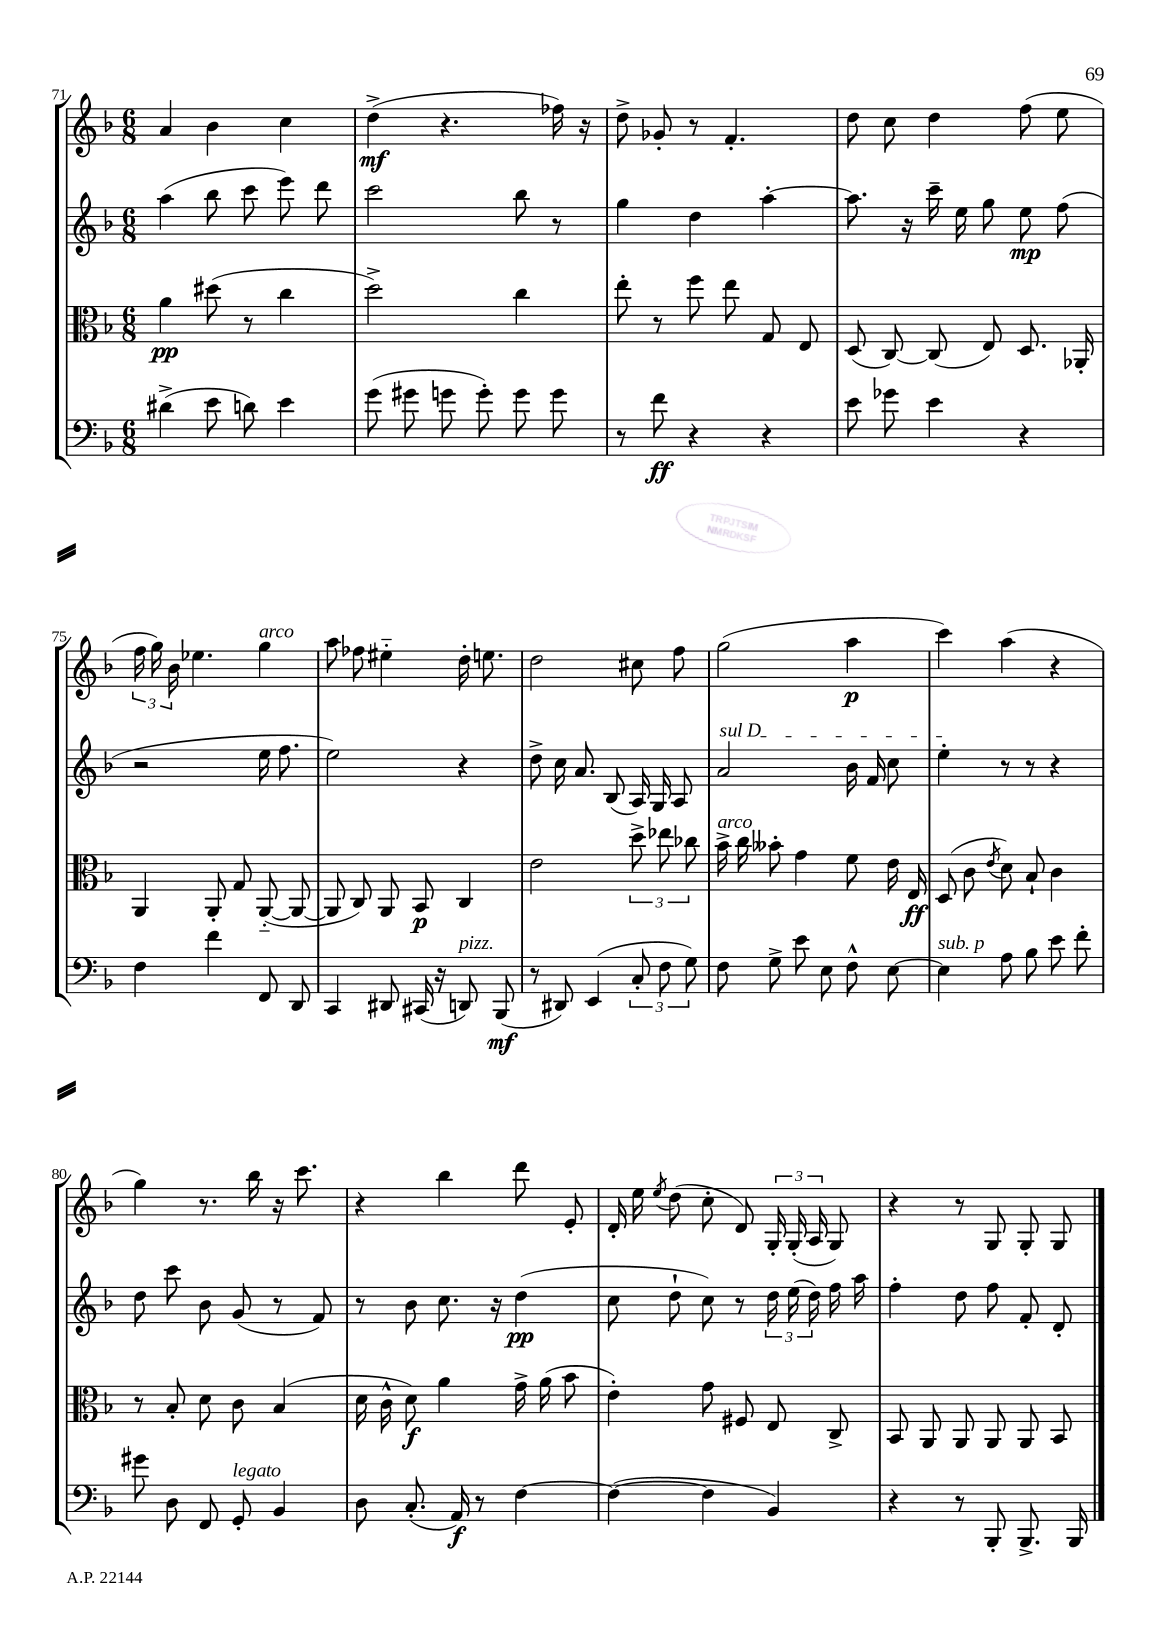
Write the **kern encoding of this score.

**kern	**dynam	**kern	**dynam	**kern	**dynam	**kern	**dynam
*part4	*part4	*part3	*part3	*part2	*part2	*part1	*part1
*staff4	*staff4	*staff3	*staff3	*staff2	*staff2	*staff1	*staff1
*clefF4	*	*clefC3	*	*clefG2	*	*clefG2	*
*k[b-]	*	*k[b-]	*	*k[b-]	*	*k[b-]	*
*M6/8	*	*M6/8	*	*M6/8	*	*M6/8	*
=71	=71	=71	=71	=71	=71	=71	=71
(4d#X^\	.	4a\	pp	(4aa\	.	4a/	.
8e\	.	(8dd#X\	.	8bb-\	.	4b-\	.
8dn\)	.	8r	.	8ccc\	.	.	.
4e\	.	4cc\	.	8eee\)	.	4cc\	.
.	.	.	.	8ddd\	.	.	.
=72	=72	=72	=72	=72	=72	=72	=72
(8g\	.	2dd^\)	.	2ccc\	.	(4dd^\	mf
8g#X\	.	.	.	.	.	.	.
8gn\	.	.	.	.	.	4.r	.
8g'\)	.	.	.	.	.	.	.
8g\	.	4cc\	.	8bb-\	.	.	.
8g\	.	.	.	8r	.	16ff-X\)	.
.	.	.	.	.	.	16r	.
=73	=73	=73	=73	=73	=73	=73	=73
8r	.	8ee'\	.	4gg\	.	8dd^\	.
8f\	ff	8r	.	.	.	8g-X'/	.
4r	.	8ff\	.	4dd\	.	8r	.
.	.	8ee\	.	.	.	4.f'/	.
4r	.	8G/	.	[4aa'\	.	.	.
.	.	8E/	.	.	.	.	.
=74	=74	=74	=74	=74	=74	=74	=74
8e\	.	(8D/	.	8.aa\]	.	8dd\	.
8g-X\	.	[8C/)	.	.	.	8cc\	.
.	.	.	.	16r	.	.	.
4e\	.	(8C/]	.	16ccc~\	.	4dd\	.
.	.	.	.	16ee\	.	.	.
.	.	8E/)	.	8gg\	.	.	.
4r	.	8.D/	.	8ee\	mp	(8ff\	.
.	.	.	.	(8ff\	.	8ee\	.
.	.	16AA-X'/	.	.	.	.	.
!!LO:LB:g=z
=75	=75	=75	=75	=75	=75	=75	=75
4F\	.	4AA/	.	2r	.	24ff\	.
.	.	.	.	.	.	24gg\)	.
.	.	.	.	.	.	24b-\	.
.	.	.	.	.	.	4.ee-X\	.
4f\	.	8AA'/	.	.	.	.	.
.	.	8G/	.	.	.	.	.
!	!	!	!	!	!	!LO:TX:a:i:t=arco	!
8FF/	.	([8AA/	.	16ee\	.	4gg\	.
.	.	.	.	8.ff\	.	.	.
8DD/	.	8AA/_	.	.	.	.	.
=76	=76	=76	=76	=76	=76	=76	=76
4CC/	.	8AA/]	.	2ee\)	.	8aa\	.
.	.	8C/)	.	.	.	8ff-X\	.
8DD#X/	.	8AA/	.	.	.	4ee#X\	.
(16CC#X/	.	8BB-/	p	.	.	.	.
16r	.	.	.	.	.	.	.
!LO:TX:a:i:t=pizz.	!	!	!	!	!	!	!
8DDn/)	.	4C/	.	4r	.	16dd'\	.
.	.	.	.	.	.	8.een\	.
(8BBB-/	mf	.	.	.	.	.	.
=77	=77	=77	=77	=77	=77	=77	=77
8r	.	2e\	.	8dd^\	.	2dd\	.
8DD#X/)	.	.	.	16cc\	.	.	.
.	.	.	.	8.a/	.	.	.
(4EE/	.	.	.	.	.	.	.
.	.	.	.	(8B-/	.	.	.
12C'/	.	12dd^\	.	16A/)	.	8cc#X\	.
.	.	.	.	16G/	.	.	.
12F\	.	12ee-X\	.	.	.	.	.
.	.	.	.	8A/	.	8ff\	.
12G\)	.	12cc-X\	.	.	.	.	.
=78	=78	=78	=78	=78	=78	=78	=78
!	!	!	!	!LO:TX:a:i:t=sul D	!	!	!
!	!	!LO:TX:a:i:t=arco	!	!	!	!	!
8F\	.	16b-^\	.	2a/	.	(2gg\	.
.	.	16cc\	.	.	.	.	.
8G^\	.	8b--X'\	.	.	.	.	.
8e\	.	4g\	.	.	.	.	.
8E\	.	.	.	.	.	.	.
8F^^\	.	8f\	.	16b-\	.	4aa\	p
.	.	.	.	16f/	.	.	.
[8E\	.	16e\	.	8cc\	.	.	.
.	.	16E/	ff	.	.	.	.
=79	=79	=79	=79	=79	=79	=79	=79
!LO:TX:a:i:t=sub. p	!	!	!	!	!	!	!
4E\]	.	(8D/	.	4ee'\	.	4ccc\)	.
.	.	8c\	.	.	.	.	.
.	.	8qe/	.	.	.	.	.
8A\	.	8d\)	.	8r	.	(4aa\	.
8B-\	.	8B-`/	.	8r	.	.	.
8e\	.	4c\	.	4r	.	4r	.
8f'\	.	.	.	.	.	.	.
!!LO:LB:g=z
=80	=80	=80	=80	=80	=80	=80	=80
8g#X\	.	8r	.	8dd\	.	4gg\)	.
8D\	.	8B-'/	.	8ccc\	.	.	.
8FF/	.	8d\	.	8b-\	.	8.r	.
!LO:TX:a:i:t=legato	!	!	!	!	!	!	!
8GG'/	.	8c\	.	(8g/	.	.	.
.	.	.	.	.	.	16bb-\	.
4BB-/	.	(4B-/	.	8r	.	16r	.
.	.	.	.	.	.	8.ccc\	.
.	.	.	.	8f/)	.	.	.
=81	=81	=81	=81	=81	=81	=81	=81
8D\	.	16d\	.	8r	.	4r	.
.	.	16c^^\	.	.	.	.	.
(8.C'/	.	8d\)	f	8b-\	.	.	.
.	.	4a\	.	8.cc\	.	4bb-\	.
16AA/)	f	.	.	.	.	.	.
8r	.	.	.	.	.	.	.
.	.	.	.	16r	.	.	.
[4F\	.	16g^\	.	(4dd\	pp	8ddd\	.
.	.	(16a\	.	.	.	.	.
.	.	8b-\	.	.	.	8e'/	.
=82	=82	=82	=82	=82	=82	=82	=82
(4F\_	.	4e'\)	.	8cc\	.	16d'/	.
.	.	.	.	.	.	16ee\	.
.	.	.	.	.	.	8qee/	.
.	.	.	.	8dd`\	.	(8dd\	.
4F\]	.	8g\	.	8cc\)	.	8cc'\	.
.	.	8F#X/	.	8r	.	8d/)	.
4BB-/)	.	8E/	.	24dd\	.	24G'/	.
.	.	.	.	(24ee\	.	(24G'/	.
.	.	.	.	24dd\)	.	24A/	.
.	.	8C^/	.	16ff\	.	8G/)	.
.	.	.	.	16aa\	.	.	.
=83	=83	=83	=83	=83	=83	=83	=83
4r	.	8BB-/	.	4ff'\	.	4r	.
.	.	8AA/	.	.	.	.	.
8r	.	8AA/	.	8dd\	.	8r	.
8BBB-'/	.	8AA/	.	8ff\	.	8G/	.
8.BBB-^/	.	8AA/	.	8f'/	.	8G'/	.
.	.	8BB-/	.	8d'/	.	8G/	.
16BBB-/	.	.	.	.	.	.	.
==	==	==	==	==	==	==	==
*-	*-	*-	*-	*-	*-	*-	*-
